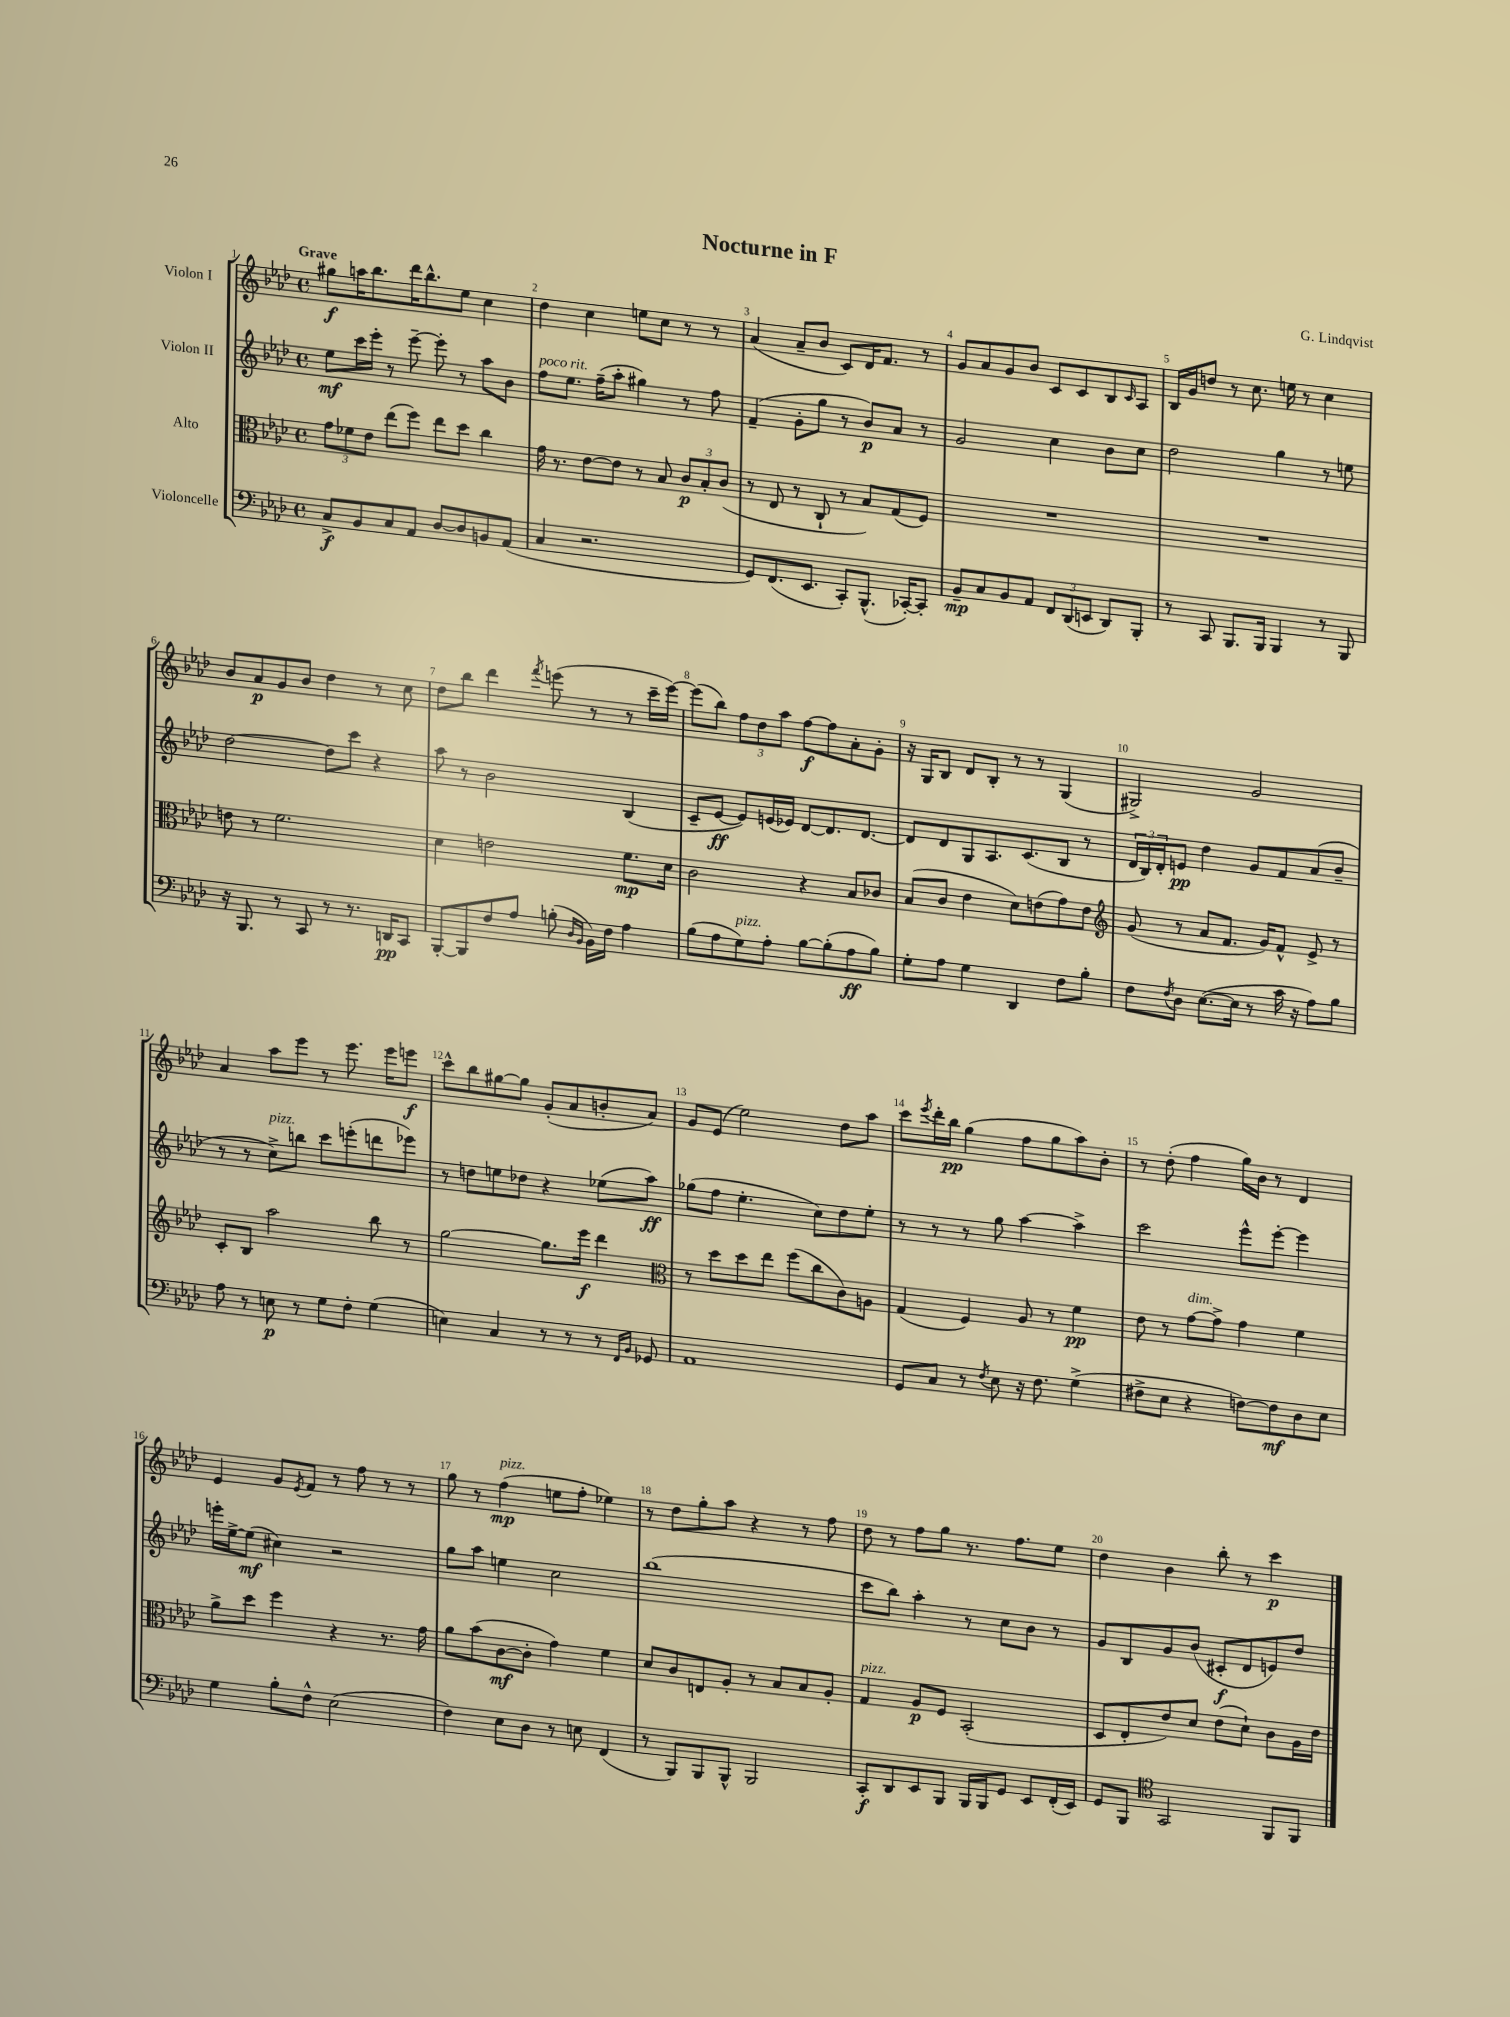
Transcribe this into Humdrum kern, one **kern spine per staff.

**kern	**dynam	**kern	**dynam	**kern	**dynam	**kern	**dynam
*part4	*part4	*part3	*part3	*part2	*part2	*part1	*part1
*staff4	*staff4	*staff3	*staff3	*staff2	*staff2	*staff1	*staff1
*I"Violoncelle	*	*I"Alto	*	*I"Violon II	*	*I"Violon I	*
*clefF4	*	*clefC3	*	*clefG2	*	*clefG2	*
*k[b-e-a-d-]	*	*k[b-e-a-d-]	*	*k[b-e-a-d-]	*	*k[b-e-a-d-]	*
*M4/4	*	*M4/4	*	*M4/4	*	*M4/4	*
*met(c)	*	*met(c)	*	*met(c)	*	*met(c)	*
=1	=1	=1	=1	=1	=1	=1	=1
!	!	!	!	!	!	!LO:TX:a:B:t=Grave	!
8C^/L	f	12g\L	.	8ee-\L	mf	8gg#X\L	f
.	.	12f-X\	.	.	.	.	.
8BB-/	.	.	.	16ccc\L	.	16aan\K	.
.	.	12e-\J	.	.	.	.	.
.	.	.	.	16eee-'\JJ	.	8.bb-\	.
8C/	.	(8ee-\L	.	8r	.	.	.
8AA-/J	.	8ff\J)	.	[8eee-~\	.	16ddd-\K	.
.	.	.	.	.	.	8.bb-^^\	.
[8D-/L	.	8ee-\L	.	8eee-'\]	.	.	.
8D-/]	.	8dd-\J	.	8r	.	8ee-\J	.
8BBn/	.	4cc\	.	8aa-\L	.	4cc\	.
(8AA-/J	.	.	.	8b-\J	.	.	.
=2	=2	=2	=2	=2	=2	=2	=2
!	!	!	!	!LO:TX:a:i:t=poco rit.	!	!	!
4C/	.	16g\	.	8ff\L	.	4dd-\	.
.	.	8.r	.	.	.	.	.
.	.	.	.	8.ee-\J	.	.	.
2.r	.	[8e-\L	.	.	.	4cc\	.
.	.	.	.	(16ff~\KL	.	.	.
.	.	8e-\J]	.	8aa-'\J	.	.	.
.	.	8r	.	4gg#X\)	.	8een\L	.
.	.	8B-/	.	.	.	8cc\J	.
.	.	12c/L	p	8r	.	8r	.
.	.	12B-'/	.	.	.	.	.
.	.	.	.	8ff\	.	8r	.
.	.	(12c/J	.	.	.	.	.
=3	=3	=3	=3	=3	=3	=3	=3
8GG/L)	.	8r	.	(4f~/	.	(4a-/	.
(8.FF/	.	8E-/	.	.	.	.	.
.	.	8r	.	8g'\L	.	8a-~/L	.
8.EE-/J	.	.	.	.	.	.	.
.	.	8C`/	.	8gg\J	.	8b-/J	.
8CC'/L)	.	8r	.	8r	.	8c/L)	.
(8.BBB-^^/J	.	8B-/L)	.	8b-/L)	p	16d-/K	.
.	.	.	.	.	.	8.f/J	.
.	.	(8G/	.	8a-/J	.	.	.
[16CC-X'/KL)	.	.	.	.	.	.	.
8CC-'/J]	.	8F/J)	.	8r	.	8r	.
=4	=4	=4	=4	=4	=4	=4	=4
8BB-~/L	mp	1r	.	2g/	.	8g/L	.
8C/	.	.	.	.	.	8a-/	.
8BB-/	.	.	.	.	.	8g/	.
8AA-/J	.	.	.	.	.	8b-/J	.
12FF/L	.	.	.	4cc\	.	8c/L	.
(12DD-/	.	.	.	.	.	.	.
.	.	.	.	.	.	8c/	.
12EEn/J	.	.	.	.	.	.	.
8DD-/L)	.	.	.	8b-\L	.	8B-/	.
.	.	.	.	.	.	16qqc/	.
8BBB-'/J	.	.	.	8cc\J	.	8A-/J	.
=5	=5	=5	=5	=5	=5	=5	=5
8r	.	1r	.	2dd-\	.	16B-/LL	.
.	.	.	.	.	.	16g/J	.
8CC/	.	.	.	.	.	8ddn/J	.
8.BBB-/L	.	.	.	.	.	8r	.
.	.	.	.	.	.	8.cc\	.
16BBB-/Jk	.	.	.	.	.	.	.
4BBB-/	.	.	.	4gg\	.	.	.
.	.	.	.	.	.	16een\	.
.	.	.	.	.	.	8r	.
8r	.	.	.	8r	.	4cc\	.
8BBB-/	.	.	.	8een\	.	.	.
!!LO:LB:g=z
=6	=6	=6	=6	=6	=6	=6	=6
16r	.	8en\	.	[2dd-\	.	8b-/L	.
8.BBB-/	.	.	.	.	.	.	.
.	.	8r	.	.	.	8a-/	p
8r	.	2.f\	.	.	.	8g/	.
8CC/	.	.	.	.	.	8b-/J	.
8r	.	.	.	8dd-\L]	.	4dd-\	.
8.r	.	.	.	8ccc\J	.	.	.
.	.	.	.	4r	.	8r	.
16DDn/KL	pp	.	.	.	.	.	.
8CC/J	.	.	.	.	.	8cc\	.
=7	=7	=7	=7	=7	=7	=7	=7
[8BBB-'/L	.	4d-\	.	8aa-\	.	8dd-\L	.
8BBB-/]	.	.	.	8r	.	8bb-\J	.
8F/	.	2en\	.	2b-\	.	4ddd-\	.
8A-/J	.	.	.	.	.	.	.
.	.	.	.	.	.	8qfff/	.
(8Bn'\	.	.	.	.	.	(8eeen\	.
16qqD-/LL	.	.	.	.	.	.	.
16qqBB-/JJ	.	.	.	.	.	.	.
16BB-\LL)	.	.	.	.	.	8r	.
16F\JJ	.	.	.	.	.	.	.
4A-\	.	8.f\L	mp	(4B-/	.	8r	.
.	.	.	.	.	.	16ccc~\LL	.
.	.	16d-\Jk	.	.	.	[16eee\JJ)	.
=8	=8	=8	=8	=8	=8	=8	=8
(8B-\L	.	2c\	.	8c~/L	.	(8eee\L]	.
8A-\	.	.	.	[8e-/J	ff	8bb-\J)	.
!LO:TX:a:i:t=pizz.	!	!	!	!	!	!	!
8G\)	.	.	.	8e-/L])	.	12ff\L	.
.	.	.	.	.	.	12dd-\	.
8A-'\J	.	.	.	(16en/L	.	.	.
.	.	.	.	.	.	12aa-\J	.
.	.	.	.	16e-X/JJ)	.	.	.
[8B-\L	.	4r	.	[8d-/L	.	[8ff\L	f
(8B-'\]	.	.	.	8.d-/]	.	8ff\]	.
8A-\	ff	8B-/L	.	.	.	8a-'\	.
.	.	.	.	[8.d-/J	.	.	.
8B-\J)	.	8c-X/J	.	.	.	8g'\J	.
=9	=9	=9	=9	=9	=9	=9	=9
8G'\L	.	(8B-/L	.	8d-/L]	.	16r	.
.	.	.	.	.	.	16G/KL	.
8A-\J	.	8c/J	.	8d-/	.	8B-/J	.
4G\	.	4e-\	.	8G/	.	8d-/L	.
.	.	.	.	8.A-/	.	8B-'/J	.
4DD-/	.	8d-\L)	.	.	.	8r	.
.	.	.	.	(8.c/	.	.	.
.	.	(8en\	.	.	.	8r	.
8F\L	.	8g\)	.	8B-/J	.	(4G/	.
8B-'\J	.	8e\J	.	8r	.	.	.
=10	=10	=10	=10	=10	=10	=10	=10
*	*	*clefG2	*	*	*	*	*
8F\L	.	(8g/	.	24d-/LL	.	2G#X^/)	.
.	.	.	.	24B-/)	.	.	.
.	.	.	.	24d-'/J	.	.	.
8qF/	.	.	.	.	.	.	.
8D-\J	.	8r	.	8en/J	pp	.	.
([8.E-\L	.	8a-/L	.	4dd-\	.	.	.
.	.	8.f/J	.	.	.	.	.
16E-\Jk]	.	.	.	.	.	.	.
8r	.	.	.	8g/L	.	2g/	.
.	.	16g/KL)	.	.	.	.	.
16c\	.	8f^^/J	.	8f/	.	.	.
16r	.	.	.	.	.	.	.
8A-\L)	.	8e-^/	.	(8a-/	.	.	.
8B-\J	.	8r	.	8b-~/J	.	.	.
!!LO:LB:g=z
=11	=11	=11	=11	=11	=11	=11	=11
8A-\	.	8c'/L	.	8r	.	4a-/	.
8r	.	8B-/J	.	8r	.	.	.
!	!	!	!	!LO:TX:a:i:t=pizz.	!	!	!
8En\	p	2aa-\	.	8cc^\L)	.	8aa-\L	.
8r	.	.	.	8bbn\J	.	8eee-\J	.
8G\L	.	.	.	8ccc\L	.	8r	.
8F'\J	.	.	.	(8eeen'\	.	8.eee-\	.
(4G\	.	8bb-\	.	8dddn\	.	.	.
.	.	.	.	.	.	16eee-\KL	.
.	.	8r	.	8eee-X\J)	.	8eeen\J	f
=12	=12	=12	=12	=12	=12	=12	=12
4En\)	.	[2gg\	.	8r	.	8ccc^^\L	.
.	.	.	.	8ddn\L	.	8bb-\	.
4C/	.	.	.	8een\	.	[8gg#X\	.
.	.	.	.	8dd-X\J	.	8gg#\J]	.
8r	.	8.gg\L]	.	4r	.	(8g'/L	.
8r	.	.	.	.	.	8a-/	.
.	.	16eee-\Jk	f	.	.	.	.
8r	.	4ddd-\	.	(8ee-X\L	.	8bn'/	.
16qqFF/LL	.	.	.	.	.	.	.
16qqBB-/JJ	.	.	.	.	.	.	.
8GG-X/	.	.	.	8aa-\J)	ff	8a-/J)	.
=13	=13	=13	=13	=13	=13	=13	=13
*	*	*clefC3	*	*	*	*	*
1AA-	.	8r	.	(8gg-X\L	.	8g/L	.
.	.	8dd-\L	.	8ff\J	.	(8e-/J	.
.	.	8dd-\	.	4.ee-'\	.	2ee-\)	.
.	.	8ee-\J	.	.	.	.	.
.	.	(8ff\L	.	.	.	.	.
.	.	8cc\	.	8cc\L)	.	.	.
.	.	8c\)	.	8dd-\	.	8dd-\L	.
.	.	8An\J	.	8ee-'\J	.	8aa-\J	.
=14	=14	=14	=14	=14	=14	=14	=14
8GG/L	.	(4G/	.	8r	.	8ccc\L	.
.	.	.	.	.	.	8qeee-/	.
8C/J	.	.	.	8r	.	16ddd-'\L	.
.	.	.	.	.	.	16bb-\JJ	pp
8r	.	4F/)	.	8r	.	(4gg\	.
8qF/	.	.	.	.	.	.	.
8E-\	.	.	.	8gg\	.	.	.
16r	.	8A-/	.	[4aa-\	.	8ff\L	.
8.F\	.	.	.	.	.	.	.
.	.	8r	.	.	.	8gg\	.
(4G^\	.	4f\	pp	4aa-^\]	.	8aa-\)	.
.	.	.	.	.	.	8b-'\J	.
=15	=15	=15	=15	=15	=15	=15	=15
8F#X^\L	.	8e-\	.	2ccc\	.	8r	.
8E-\J	.	8r	.	.	.	(8dd-'\	.
!	!	!LO:TX:a:i:t=dim.	!	!	!	!	!
4r	.	[8g\L	.	.	.	4ff\	.
.	.	8g^\J]	.	.	.	.	.
[8Fn\L)	.	4g\	.	8eee-^^\L	.	16gg\LL)	.
.	.	.	.	.	.	16b-\JJ	.
8F\]	mf	.	.	[8eee-'\J	.	8r	.
8D-\	.	4f\	.	4eee-\]	.	4d-/	.
8E-\J	.	.	.	.	.	.	.
!!LO:LB:g=z
=16	=16	=16	=16	=16	=16	=16	=16
4G\	.	8a-^\L	.	16eeen'\LL	.	4e-/	.
.	.	.	.	[16ee-^\J	.	.	.
.	.	8dd-\J	.	(8ee-\J]	mf	.	.
8B-'\L	.	4ff\	.	4cc#X\)	.	8g/L	.
.	.	.	.	.	.	8qe-/	.
8F^^\J	.	.	.	.	.	8f/J	.
(2E-\	.	4r	.	2r	.	8r	.
.	.	.	.	.	.	8ff\	.
.	.	8.r	.	.	.	8r	.
.	.	.	.	.	.	8r	.
.	.	16g\	.	.	.	.	.
=17	=17	=17	=17	=17	=17	=17	=17
4F\)	.	8a-\L	.	8gg\L	.	8gg\	.
.	.	(8b-\	.	8aa-\J	.	8r	.
!	!	!	!	!	!	!LO:TX:a:i:t=pizz.	!
8E-\L	.	[8c\	mf	4een\	.	(4ff\	mp
8D-\J	.	8c'\J]	.	.	.	.	.
8r	.	4g\)	.	2cc\	.	8een\L	.
8En\	.	.	.	.	.	8ff'\J	.
(4FF/	.	4f\	.	.	.	4ee-X\)	.
=18	=18	=18	=18	=18	=18	=18	=18
8r	.	8d-/L	.	(1bb-	.	8r	.
8BBB-/L)	.	8c/	.	.	.	8dd-\L	.
8BBB-/	.	8En/	.	.	.	8gg'\	.
8BBB-^^/J	.	8A-'/J	.	.	.	8aa-\J	.
2BBB-/	.	8r	.	.	.	4r	.
.	.	8B-/L	.	.	.	.	.
.	.	8B-/	.	.	.	8r	.
.	.	8A-'/J	.	.	.	8ff\	.
=19	=19	=19	=19	=19	=19	=19	=19
!	!	!LO:TX:a:i:t=pizz.	!	!	!	!	!
8CC'/L	f	4G/	.	8ccc\L	.	8dd-\	.
8DD-/	.	.	.	8bb-\J)	.	8r	.
8EE-/	.	8A-/L	p	4aa-'\	.	8ff\L	.
8BBB-/J	.	8F/J	.	.	.	8gg\J	.
16BBB-/LL	.	(2BB-'/	.	8r	.	8.r	.
16BBB-/J	.	.	.	.	.	.	.
8GG/J	.	.	.	8cc\L	.	.	.
.	.	.	.	.	.	8.ff\L	.
8EE-/L	.	.	.	8b-\J	.	.	.
(16FF'/L	.	.	.	8r	.	8ee-\J	.
16EE-/JJ)	.	.	.	.	.	.	.
=20	=20	=20	=20	=20	=20	=20	=20
8GG/L	.	8D-/L	.	8g/L	.	4dd-\	.
8BBB-/J	.	8E-'/	.	8B-/	.	.	.
*clefC4	*	*	*	*	*	*	*
2GG/	.	8e-/)	.	8g/	.	4b-\	.
.	.	8d-/J	.	(8b-/J	.	.	.
.	.	(8e-\L	.	8c#X'/L	f	8bb-'\	.
.	.	8d-`\J)	.	8d-/	.	8r	.
8FF/L	.	8c\L	.	8en/)	.	4ccc\	p
8FF/J	.	16A-\L	.	8dd-/J	.	.	.
.	.	16e-\JJ	.	.	.	.	.
==	==	==	==	==	==	==	==
*-	*-	*-	*-	*-	*-	*-	*-
